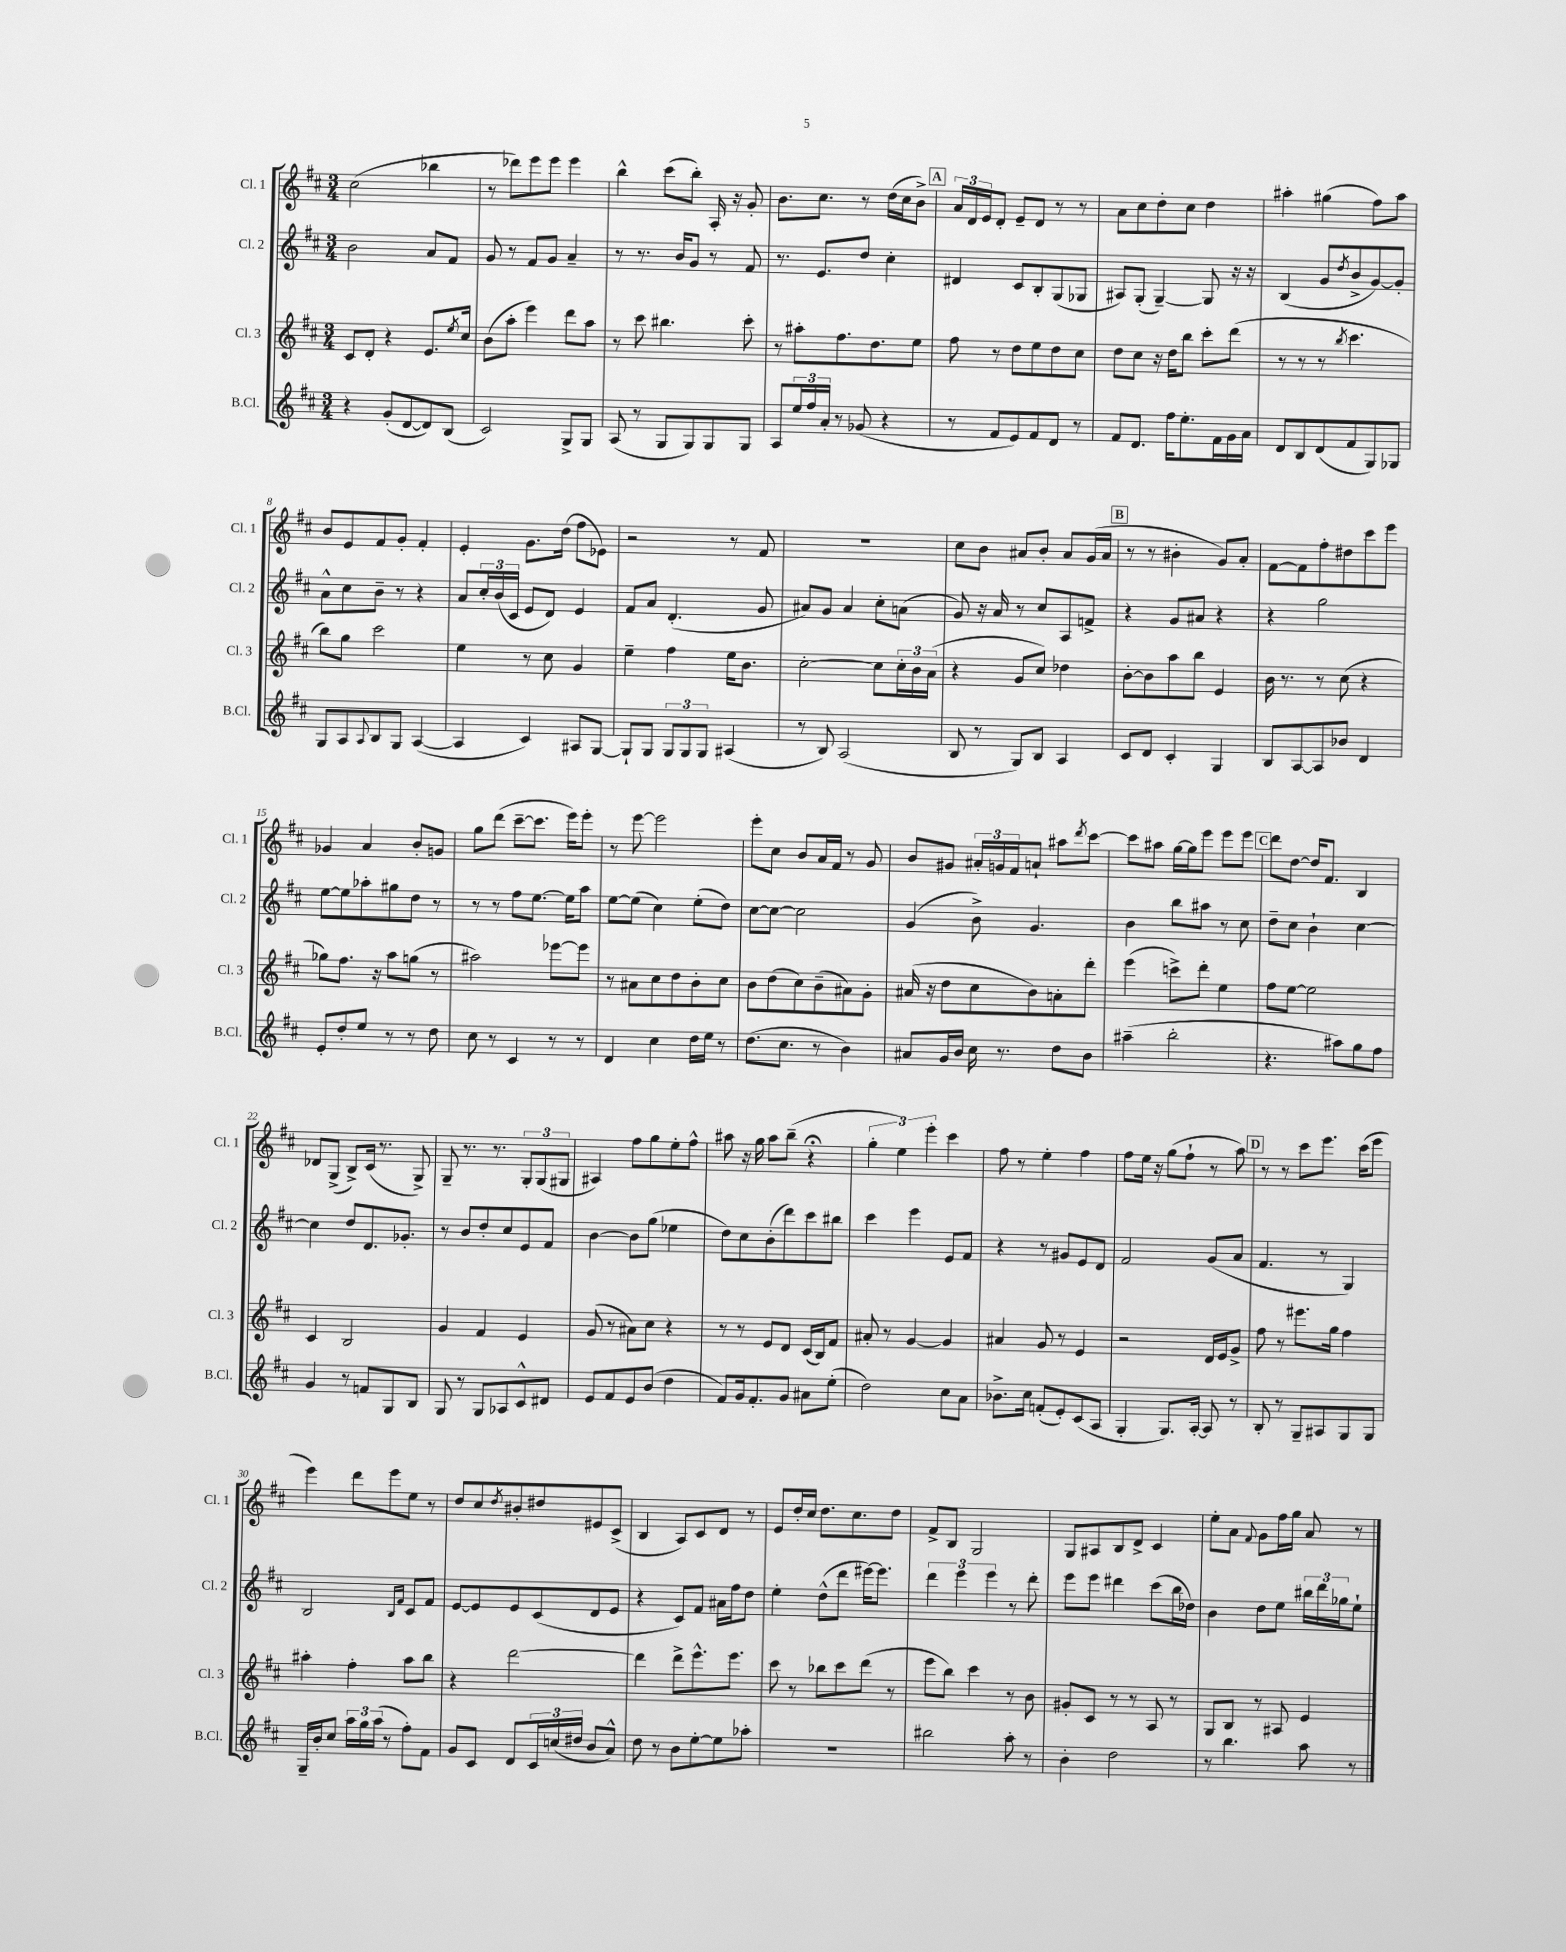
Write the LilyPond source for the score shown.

<<
\new StaffGroup <<
\new Staff = "s0" \with { instrumentName = "Cl. 1" shortInstrumentName = "Cl. 1" } {
    \clef treble \key d \major \numericTimeSignature \time 3/4
    cis''2( bes''4 |
    r8 des'''8) e'''8 e'''8 e'''4 |
    b''4-^ cis'''8( b''8-.) a16-. r16 g'8-. |
    b'8. cis''8. r8 d''16( cis''16 b'8->) |
    \mark \markup { \box "A" } \tuplet 3/2 { a'16 d'16 e'16 } d'8-. e'8-- d'8 r8 r8 |
    a'8 cis''8 d''8-. cis''8 d''4 |
    ais''4-. gis''4( fis''8) ais''8 |
    b'8 e'8 fis'8 g'8-. fis'4-. |
    e'4-. g'8. d''16( fis''8 ees'8) |
    r2 r8 fis'8 |
    R2. |
    cis''8 b'8 ais'8 b'8-. ais'8 g'16( ais'16 |
    \mark \markup { \box "B" } r8 r8 bis'4-. g'8) a'8-. |
    fis'8~ fis'8 fis''8-. dis''8 cis'''8 e'''8 |
    ges'4 a'4 b'8-. g'8 |
    g''8 d'''8( cis'''8~-- cis'''8. e'''16) e'''8-. |
    r8 e'''8~ e'''2 |
    e'''8-. cis''8 b'8 a'16 fis'16 r8 g'8 |
    b'8 gis'8 \tuplet 3/2 { ais'16-. g'16 fis'16 } a'8-! ais''8 \acciaccatura { d'''8 } cis'''8~ |
    cis'''8 ais''8 g''16~ g''16 e'''8 e'''8 e'''8 |
    \mark \markup { \box "C" } d'''8 d''8~ d''16 fis'8. b4 |
    des'8 g8->( b8->) cis'16( r8. g8->) |
    g8-- r8. r8. \tuplet 3/2 { g8-. g8( gis8 } |
    ais4) fis''8 g''8 e''8-. fis''8-^ |
    ais''8 r16 g''16 ais''8 b''8--( r4\fermata |
    \tuplet 3/2 { g''4-. e''4) e'''4-. } cis'''4 |
    fis''8 r8 e''4-. fis''4 |
    fis''8 e''16 r16 g''8( fis''8-! r8 a''8) |
    \mark \markup { \box "D" } r8 r8 cis'''8 e'''8. cis'''16( e'''8 |
    e'''4) d'''8 e'''8 e''8 r8 |
    d''8 cis''8 \acciaccatura { d''8 } bis'8-. dis''8 eis'8 cis'8->( |
    b4 a8) cis'8 d'8 r8 |
    e'8 d''16-. cis''16 d''8. cis''8. d''8 |
    fis'8-> b8 g2 |
    g8 ais8 b8 d'8-> cis'4 |
    e''8-. a'8 \appoggiatura { fis'8 } g'8 fis''16 g''16 a'8 r8 \bar "|." |
}
\new Staff = "s1" \with { instrumentName = "Cl. 2" shortInstrumentName = "Cl. 2" } {
    \clef treble \key d \major \numericTimeSignature \time 3/4
    b'2 a'8 fis'8 |
    g'8 r8 fis'8 g'8 a'4-- |
    r8 r8. b'16 g'8 r8 fis'8 |
    r8. e'8. d''8 cis''4-. |
    \mark \markup { \box "A" } dis'4 cis'8 b8-. g8( ges8 |
    ais8) g8-.( g4~--) g8 r16 r16 |
    b4( g'8 \acciaccatura { d''8 } b'8-> g'8~) g'8-. |
    a'8-^ cis''8 b'8-- r8 r4 |
    a'8 \tuplet 3/2 { cis''16-. b'16( cis'16 } e'8 d'8) e'4 |
    fis'8 a'8 d'4.-.( g'8 |
    ais'8) g'8 ais'4 cis''8-. a'8( |
    g'8) r16 a'16 r8 cis''8 a8 f'8-> |
    \mark \markup { \box "B" } r4 g'8 ais'8 r4 |
    r4 g''2 |
    e''8~ e''8 aes''8-. gis''8 d''8 r8 |
    r8 r8 fis''8 e''8.~ e''16 a''8 |
    e''8~ e''8( cis''4) e''8-.( d''8) |
    cis''8~ cis''8~ cis''2 |
    g'4( b'8->) g'4. |
    b'4 b''8 ais''8 r8 cis''8 |
    \mark \markup { \box "C" } d''8-- cis''8 b'4-! cis''4~ |
    cis''4 d''8 d'8. ges'8.-. |
    r8 b'8 d''8-. cis''8 e'8 fis'8 |
    b'4~ b'8 g''8( ees''4 |
    d''8) cis''8 b'8-.( d'''8) cis'''8 bis''8 |
    cis'''4 e'''4 e'8 fis'8 |
    r4 r8 gis'8 e'8 d'8 |
    fis'2 g'8( a'8 |
    \mark \markup { \box "D" } fis'4. r8 g4) |
    b2 \grace { b16 fis'16 } cis'8 fis'8 |
    e'8~ e'8 e'8 cis'8( d'8 e'8 |
    r4 cis'8) fis'8 ais'16 fis''16 d''8 |
    e''4-. d''8-^( d'''8 eis'''16~) eis'''8. |
    \tuplet 3/2 { d'''4 e'''4 e'''4 } r8 d'''8-. |
    e'''8 e'''8 dis'''4 cis'''8( b''16 des''16) |
    b'4 d''8 e''8 \tuplet 3/2 { bis''16 d'''16 ges''16 } e''8-! \bar "|." |
}
\new Staff = "s2" \with { instrumentName = "Cl. 3" shortInstrumentName = "Cl. 3" } {
    \clef treble \key d \major \numericTimeSignature \time 3/4
    cis'8 d'8-. r4 e'8. \acciaccatura { e''8 } cis''16 |
    b'8( a''8-. e'''4) d'''8 a''8 |
    r8 cis'''8 bis''4. cis'''8-. |
    r8 ais''8-. fis''8. d''8. e''8 |
    \mark \markup { \box "A" } fis''8 r8 d''8 e''8 d''8 cis''8 |
    d''8 cis''8 r16 d''16 b''8 cis'''8-. d'''8( |
    r8 r8 r8 \acciaccatura { b''8 } cis'''4. |
    b''8) g''8 cis'''2 |
    e''4 r8 cis''8 g'4 |
    e''4-- fis''4 e''16 b'8. |
    cis''2~-. cis''8 \tuplet 3/2 { cis''16-. b'16 a'16( } |
    r4 g'8 cis''8) des''4 |
    \mark \markup { \box "B" } b'8~-. b'8 a''8 b''8 e'4 |
    b'16 r8. r8 cis''8( r4 |
    ges''8) fis''8. r16 a''8 g''8( r8 |
    ais''2) ees'''8~ ees'''8 |
    r8 ais'8 cis''8 d''8 b'8-. cis''8 |
    b'8 d''8( cis''8) b'8--( ais'8) g'8-. |
    ais'16( r16 d''8 cis''8 b'8) a'8-. d'''8-. |
    e'''4( c'''8->) d'''8-. e''4 |
    \mark \markup { \box "C" } fis''8 e''8~ e''2 |
    cis'4 b2 |
    g'4 fis'4 e'4 |
    g'8( r8 ais'8) cis''8 r4 |
    r8 r8 e'8 d'8 cis'16( b16) fis'8 |
    ais'8-. r8 g'4~ g'4 |
    ais'4 g'8 r8 e'4 |
    r2 d'16 e'16 g'8-> |
    \mark \markup { \box "D" } fis''8 r8 eis'''8. g''16 fis''4 |
    ais''4-. fis''4-. ais''8 b''8 |
    r4 d'''2~ |
    d'''4 d'''8-> e'''8.-^ e'''8. |
    cis'''8 r8 bes''8 cis'''8 d'''8( r8 |
    e'''8 b''8) cis'''4 r8 b'8 |
    gis'8-. cis'8 r8 r8 a8 r8 |
    g8 b8 r8 ais8 e'4 \bar "|." |
}
\new Staff = "s3" \with { instrumentName = "B.Cl." shortInstrumentName = "B.Cl." } {
    \clef treble \key d \major \numericTimeSignature \time 3/4
    r4 g'8-.( d'8~ d'8) b8( |
    cis'2) g8-> g8 |
    a8( r8 g8 g8) g8 g8 |
    a8 \tuplet 3/2 { e''16 fis''16 a'16-. } r8 ges'8( r4 |
    \mark \markup { \box "A" } r8 fis'8 e'8) fis'8 d'8 r8 |
    fis'8 d'8. fis''16 e''8.-. fis'16 g'16 a'16 |
    d'8 b8 d'8( fis'8 g8) ges8 |
    g8 a8 \appoggiatura { a8 } b8 g8 a4~( |
    a4 cis'4) ais8 g8~ |
    g8-! g8 \tuplet 3/2 { g8 g8 g8 } ais4( |
    r8 b8) a2( |
    b8 r8 g8) b8 a4 |
    \mark \markup { \box "B" } cis'8 d'8 cis'4-. g4 |
    b8 a8~ a8 bes'8 d'4 |
    e'8-. d''8-. e''8 r8 r8 d''8 |
    cis''8 r8 cis'4 r8 r8 |
    d'4 cis''4 d''16 e''16 r8 |
    d''8.( cis''8. r8 b'4) |
    ais'8 g'16 b'16 cis''16 r8. d''8 b'8 |
    ais''4--( b''2-. |
    \mark \markup { \box "C" } r4. ais''8) g''8 fis''8 |
    g'4 r8 f'8 g8 b8 |
    g8 r8 g8 aes8 cis'8-^ dis'8 |
    e'8 fis'8 e'8 b'8( d''4 |
    fis'8) g'16 fis'8.-. g'8 ais'8 e''8-.( |
    d''2) cis''8 a'8 |
    bes'8.-> cis''16 f'8-.( e'8-.) cis'8( a8 |
    g4-. g8.) a16~-. a8 r8 |
    \mark \markup { \box "D" } b8-. r8 g8-- ais8 g8 g8 |
    g16-- b'16-. cis''8 \tuplet 3/2 { a''16 g''16 a''16( } r8 fis''8-.) fis'8 |
    g'8 cis'8 d'8 \tuplet 3/2 { cis'16 c''16( dis''16 } b'8 a'8-^) |
    d''8 r8 b'8 e''8~-. e''8 aes''8-. |
    R2. |
    bis''2 a''8-. r8 |
    b'4-. d''2 |
    r8 b''4. a''8 r8 \bar "|." |
}
>>
>>
